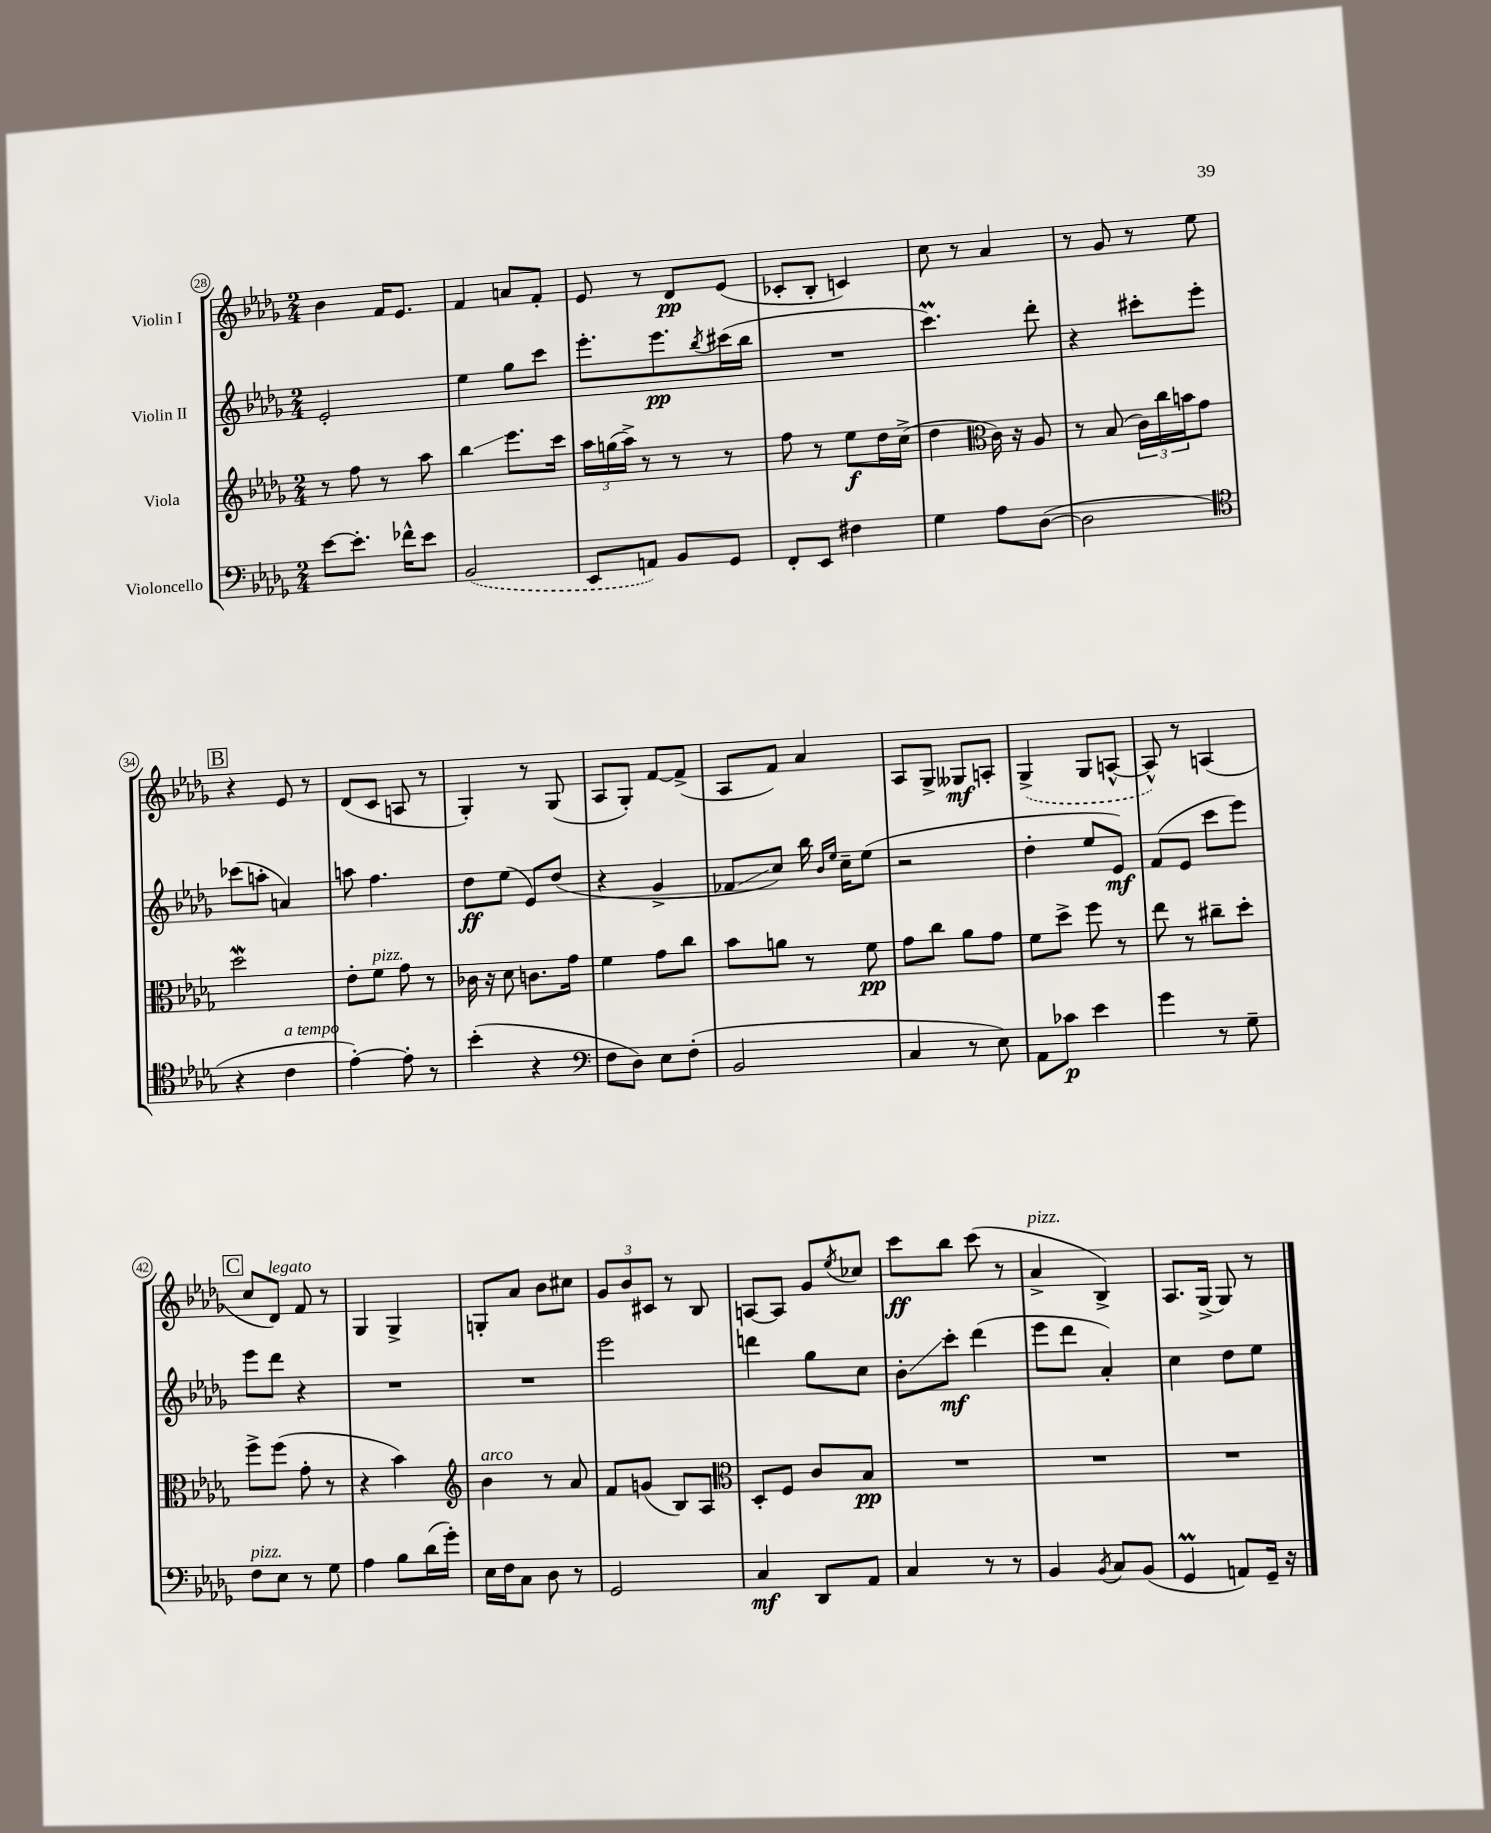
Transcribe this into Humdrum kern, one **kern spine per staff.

**kern	**kern	**kern	**kern
*staff4	*staff3	*staff2	*staff1
*clefF4	*clefG2	*clefG2	*clefG2
*k[b-e-a-d-g-]	*k[b-e-a-d-g-]	*k[b-e-a-d-g-]	*k[b-e-a-d-g-]
*M2/4	*M2/4	*M2/4	*M2/4
[8e-\L	8r	2e-'/	4b-\
8.e-'\]J	8ff\	.	.
.	8r	.	16f/LK
16f-^^\LK	.	.	8.e-/J
8e-\J	8aa-\	.	.
=	=	=	=
(2BB-/	4bb-\	4ee-\	4f/
.	8.eee-\L	8gg-\L	8a/L
.	.	8ccc\J	8f'/J
.	16ccc\Jk	.	.
=	=	=	=
8EE-/L	24aa-\LL	8.eee-'\L	8e-/
.	(24gg\	.	.
.	24aa-^\JJ)	.	.
8AA/J)	8r	.	8r
.	.	8.eee-\	.
8BB-/L	8r	.	8d-/L
.	.	8qbb-/	.
8GG-/J	8r	(16ccc#\L	(8e-/J
.	.	16bb-\JJ	.
=	=	=	=
8FF'/L	8ff\	2r	8c-'/L
8EE-/J	8r	.	8B-'/J
4F#\	8ee-\L	.	4c/)
.	16dd-\L	.	.
.	(16cc^\JJ	.	.
=	=	=	=
4G-\	4dd-\	4.ccc\)	8cc\
.	.	.	8r
*	*clefC3	*	*
8A-\L	16c\)	.	4a-/
.	16r	.	.
([8D-\J	8A-/	8ddd-'\	.
=	=	=	=
2D-\]	8r	4r	8r
.	(8B-/	.	8g-/
.	24c\LL)	8ccc#'\L	8r
.	24cc\	.	.
.	24b\J	.	.
.	8g-\J	8eee-'\J	8ee-\
=	=	=	=
*clefC4	*	*	*
4r	2dd-\	(8ccc-\L	4r
.	.	8aa'\J	.
4c\	.	4a/)	8e-/
.	.	.	8r
=	=	=	=
[4e-'\)	8e-'\L	8aa\	(8d-/L
.	8f\J	4.ff\	8c/J
8e-'\]	8g-\	.	8A/
8r	8r	.	8r
=	=	=	=
(4b-'\	16c-\	8dd-\L	4G-'/)
.	16r	.	.
.	8d-\	(8ee-\J	.
4r	8.c\L	8e-/L)	8r
.	.	(8dd-/J	(8G-/
.	16g-\Jk	.	.
=	=	=	=
*clefF4	*	*	*
8F\L	4f\	4r	8A-/L
8D-\J)	.	.	8G-'/J)
8E-\L	8g-\L	4g-^/	[8f/L
(8F'\J	8cc\J	.	(8f^/]J
=	=	=	=
2BB-/	8b-\L	8f-/L	8A-/L
.	8a\J	8cc/J)	8f/J)
.	8r	16bb-\	4a-/
.	.	16qqb-/LL	.
.	.	16qqee-/JJ	.
.	.	16cc~\LK	.
.	8f\	(8ee-\J	.
=	=	=	=
4C/	8g-\L	2r	8A-/L
.	8cc\J	.	8G-^/J
8r	8a-\L	.	8G--/L
8E-\)	8g-\J	.	8A'/J
=	=	=	=
8AA-\L	8f\L	4dd-'\	(4G-^/
8c-\J	8dd-^\J	.	.
4e-\	8ff\	8ee-/L	8G-/L
.	8r	8e-/J)	[8A^^/J
=	=	=	=
4g-\	8ee-\	(8f/L	8A^^/])
.	8r	8e-/J	8r
8r	8cc#~\L	8ccc\L	(4A/
8G-~\	8dd-'\J	8eee-\J)	.
=	=	=	=
8F\L	8ff^\L	8eee-\L	8cc/L
8E-\J	(8ff\J	8ddd-\J	8d-/J)
8r	8g-'\	4r	8f/
8G-\	8r	.	8r
=	=	=	=
4A-\	4r	2r	4G-/
8B-\L	4b-\)	.	4G-^/
(16d-\L	.	.	.
16g-'\JJ)	.	.	.
=	=	=	=
*	*clefG2	*	*
16E-\LL	4b-\	2r	8G'/L
16F\J	.	.	.
8C\J	.	.	8a-/J
8D-\	8r	.	8b-\L
8r	8a-/	.	8cc#\J
=	=	=	=
2GG-/	8f/L	2eee-\	12g-/L
.	.	.	12b-/
.	(8g/J	.	.
.	.	.	12c#/J
.	8B-/L)	.	8r
.	8A-/J	.	8B-/
=	=	=	=
*	*clefC3	*	*
4C/	8D-'/L	4ddd\	[8A/L
.	8F/J	.	8A/]J
8DD-/L	8c/L	8gg-\L	8g-/L
.	.	.	8qee-/
8AA-/J	8B-/J	8cc\J	8cc-/J
=	=	=	=
4C/	2r	8b-'\L	8ccc\L
.	.	8ccc'\J	8bb-\J
8r	.	(4ddd-\	(8ccc\
8r	.	.	8r
=	=	=	=
4BB-/	2r	8eee-\L	4a-^/
.	.	8ddd-\J	.
8qBB-/	.	.	.
8C/L	.	4a-'/)	4B-^/)
(8BB-/J	.	.	.
=	=	=	=
4GG-/	2r	4cc\	8.A-/L
.	.	.	[16G-^/Jk
8AA/L)	.	8dd-\L	8G-/]
16GG-~/Jk	.	8ee-\J	8r
16r	.	.	.
==	==	==	==
*-	*-	*-	*-
